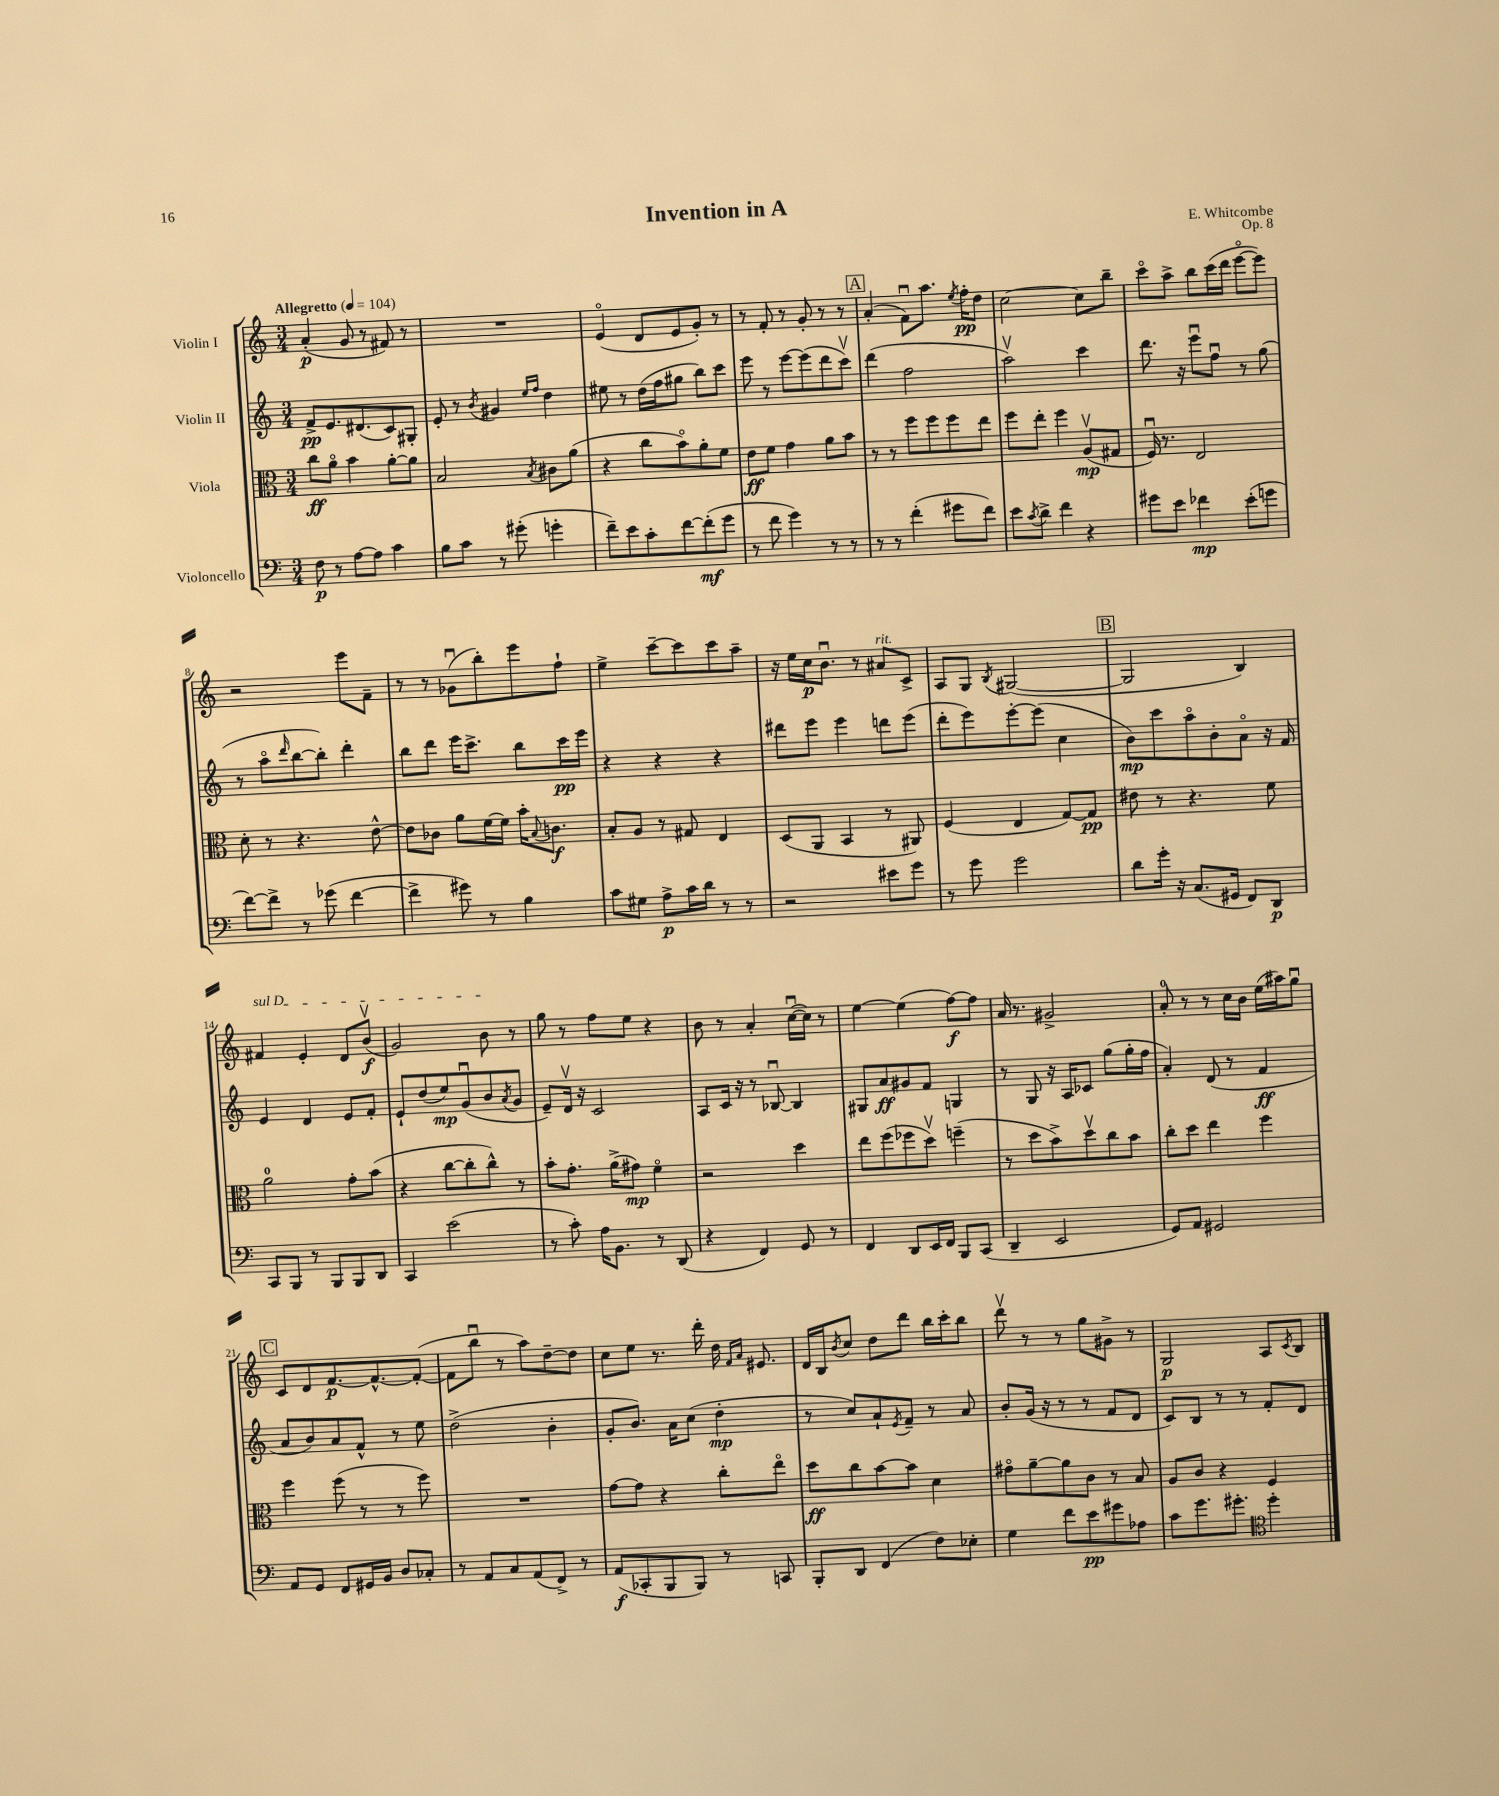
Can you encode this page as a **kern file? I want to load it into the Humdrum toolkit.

**kern	**kern	**kern	**kern
*staff4	*staff3	*staff2	*staff1
*clefF4	*clefC3	*clefG2	*clefG2
*k[]	*k[]	*k[]	*k[]
*M3/4	*M3/4	*M3/4	*M3/4
*MM104	*MM104	*MM104	*MM104
8F	8cc	8f^	(4a'
8r	8ao	8.e	.
[8A	4b	.	8g
.	.	(8.d#	.
8A]	.	.	8r
4c	[8a'	8c)	8f#)
.	8a]	8G#'	8r
=	=	=	=
8B	2B	8e'	2.r
8c	.	8r	.
.	.	8qb	.
8r	.	4g#	.
(8g#'	.	.	.
.	.	16qqee	.
.	8qB	16qqff	.
4g'	8c#	4dd	.
.	(8a	.	.
=	=	=	=
8f~)	4r	8ee#	(4eo
8e	.	8r	.
8c'	8cc	(16dd	8d
.	.	16ff	.
[8f	8bo)	8gg#	8e
(8f']	8a'	8bb)	8g')
8g	8f	8ccc	8r
=	=	=	=
8r	8e	8eee	8r
8f	8f	8r	8f'
4g)	4g	[8eee	8r
.	.	(8eee]	8g'
8r	8a	8ddd	8r
8r	8b	8cccv)	8r
=	=	=	=
8r	8r	(4ddd	(4a'
8r	8r	.	.
(4f'	8ff	2ff	8fu)
.	8ff	.	8.aa
8g#	8ff	.	.
.	.	.	8qee
.	.	.	16ff'
8f)	8ee	.	8dd
=	=	=	=
8e	8ff	2aav)	[2cc
8qc	.	.	.
8d^	8ee'	.	.
4f	4ff	.	.
4r	(8Av	4ccc	8cc]
.	8G#	.	8bb~
=	=	=	=
8g#	16Fu)	8.ddd	8ccco
.	8.r	.	.
8e	.	.	8aa^
.	.	16r	.
4f-	2E	8eeeu	8bb
.	.	8ffu	(16ccc
.	.	.	16ddd
(8e'	.	8r	[8eeeo
8g	.	(8gg	8eee])
=	=	=	=
[8f)	8d'	8r	2r
8f^]	8r	8aao	.
.	.	16qqddd	.
8r	4.r	[8bb	.
(8g-	.	8bb'])	.
[4f	.	4ddd'	8eee
.	[8e^^	.	8f~
=	=	=	=
4f^]	8e]	8bb	8r
.	8c-	8ddd	8r
8g#)	8a	16eee	(8g-u
.	.	8.ccc^	.
8r	[16f	.	8bb')
.	16f]	.	.
4B	16b'	8bb	8eee
.	8qqB	.	.
.	8.c	.	.
.	.	16ccc	8ff`
.	.	16eee	.
=	=	=	=
8c	8B'	4r	4ee^
8G#	8A	.	.
8A^	8r	4r	[8ccc~
16c	8G#	.	8ccc]
16d	.	.	.
8r	4E	4r	8ccc
8r	.	.	8aa~
=	=	=	=
2r	(8D	8ddd#	16r
.	.	.	16ee
.	8AA	8eee	16cc
.	.	.	8.bu
.	4BB	4eee	.
.	.	.	8r
8e#	8r	8ddd	8a#
8g	8AA#)	(8eee	8c^
=	=	=	=
8r	(4F	8ddd'	8A
8g	.	8eee)	8G
.	.	.	8qB
2g	4E	[8eee'	([2G#
.	.	(8eee]	.
.	[8G)	4cc	.
.	8G]	.	.
=	=	=	=
8d	8e#	8b)	2G#]
16g'	8r	8ccc	.
16r	.	.	.
(8.C	4.r	8aao	.
.	.	8b'	.
16GG#	.	.	.
8FF)	.	8ao	4B)
8DD	8f	16r	.
.	.	16f	.
=	=	=	=
8CC	2a	4e	4f#
8BBB	.	.	.
8r	.	4d	4e'
8BBB	.	.	.
8BBB	8g'	8e	8d
8DD	(8b	8f'	(8bv
=	=	=	=
4CC	4r	8e`	2g)
.	.	(8dd	.
(2e	[8cc	8ee)	.
.	8cc']	(8gu	.
.	8cc^^)	8b	8b
.	.	8qa	.
.	8r	8g	8r
=	=	=	=
8r	8b'	8e~)	8gg
8c')	8.g'	16dv	8r
.	.	16r	.
16A	.	2c	8ff
8.BB	(16a^	.	.
.	8g#)	.	8ee
8r	4fo	.	4r
(8DD	.	.	.
=	=	=	=
4r	2r	8A	8b
.	.	16c	8r
.	.	16r	.
4FF)	.	8r	4a'
.	.	[8B-u	.
8GG	4dd	4B-]	([16ccu
.	.	.	16cc])
8r	.	.	8r
=	=	=	=
4FF	8ee	8G#	[4ee
.	(8ff	8a	.
8DD	8ff-	8g#	(4ee]
16EE	8ddv)	8f	.
16FF	.	.	.
8BBB	(4ff~	4G	[8ff)
(8CC	.	.	8ff]
=	=	=	=
4DD~	8r	8r	16a
.	.	.	8.r
.	8dd	8G	.
2EE	8b^)	16r	2g#^
.	.	16A	.
.	8ddv	8c-	.
.	8cc	(8gg	.
.	8b	16gg'	.
.	.	16ff	.
=	=	=	=
8GG)	8cc'	4a')	8a'
8AA	8dd	.	8r
2GG#	4ee	(8d	8r
.	.	8r	16cc
.	.	.	16b
.	4ff	4f	(16ee
.	.	.	16aa#)
.	.	.	8ggu
=	=	=	=
8AA	4ff	8a	8c
8GG	.	8b)	8d
8FF	(8ff	8a	[8.f
16GG#	8r	8f^^	.
16BB	.	.	8.f^^_
8D	8r	8r	.
8C-'	8ff)	8ee	(8f'_
=	=	=	=
8r	2.r	(2dd^	8f]
8AA	.	.	8bbu
8C	.	.	8r
(8AA	.	.	8aa)
8FF^)	.	4b'	[8dd~
8r	.	.	8dd]
=	=	=	=
(8AA	[8g	8g'	8cc
8CC-'	8g]	8.b)	8ee
8BBB	4r	.	8.r
.	.	16a	.
8BBB)	.	(8cc	.
.	.	.	16ddd'
8r	8cc'	4dd'	16dd
.	.	.	16qqf
.	.	.	16qqa
.	.	.	8.e#
8CC	8eeo	.	.
=	=	=	=
8BBB'	8dd	8r	16d
.	.	.	16B
.	.	.	8qb
8DD	8cc	8cc)	8cc
(4FF	[8b	8a`	8dd
.	.	8qe	.
.	8b]	8f~	8ddd
8F)	4d	8r	16bb
.	.	.	16ccc'
8E-'	.	8a	8bb
=	=	=	=
4G	8g#o	8b'	8dddv
.	[8a~	(16g	8r
.	.	16r	.
8f	8a]	8r	8r
8e	8c	8r	8gg
8g#	8r	8f	8g#^
8A-	8B	8d	8r
=	=	=	=
8c	8A	8c)	2G
8.g	8c	8B	.
.	4r	8r	.
8.g#'	.	.	.
.	.	8r	.
*clefC4	*	*	*
4dd'	4F	8f'	8A
.	.	.	8qc
.	.	8d	8B
==	==	==	==
*-	*-	*-	*-
